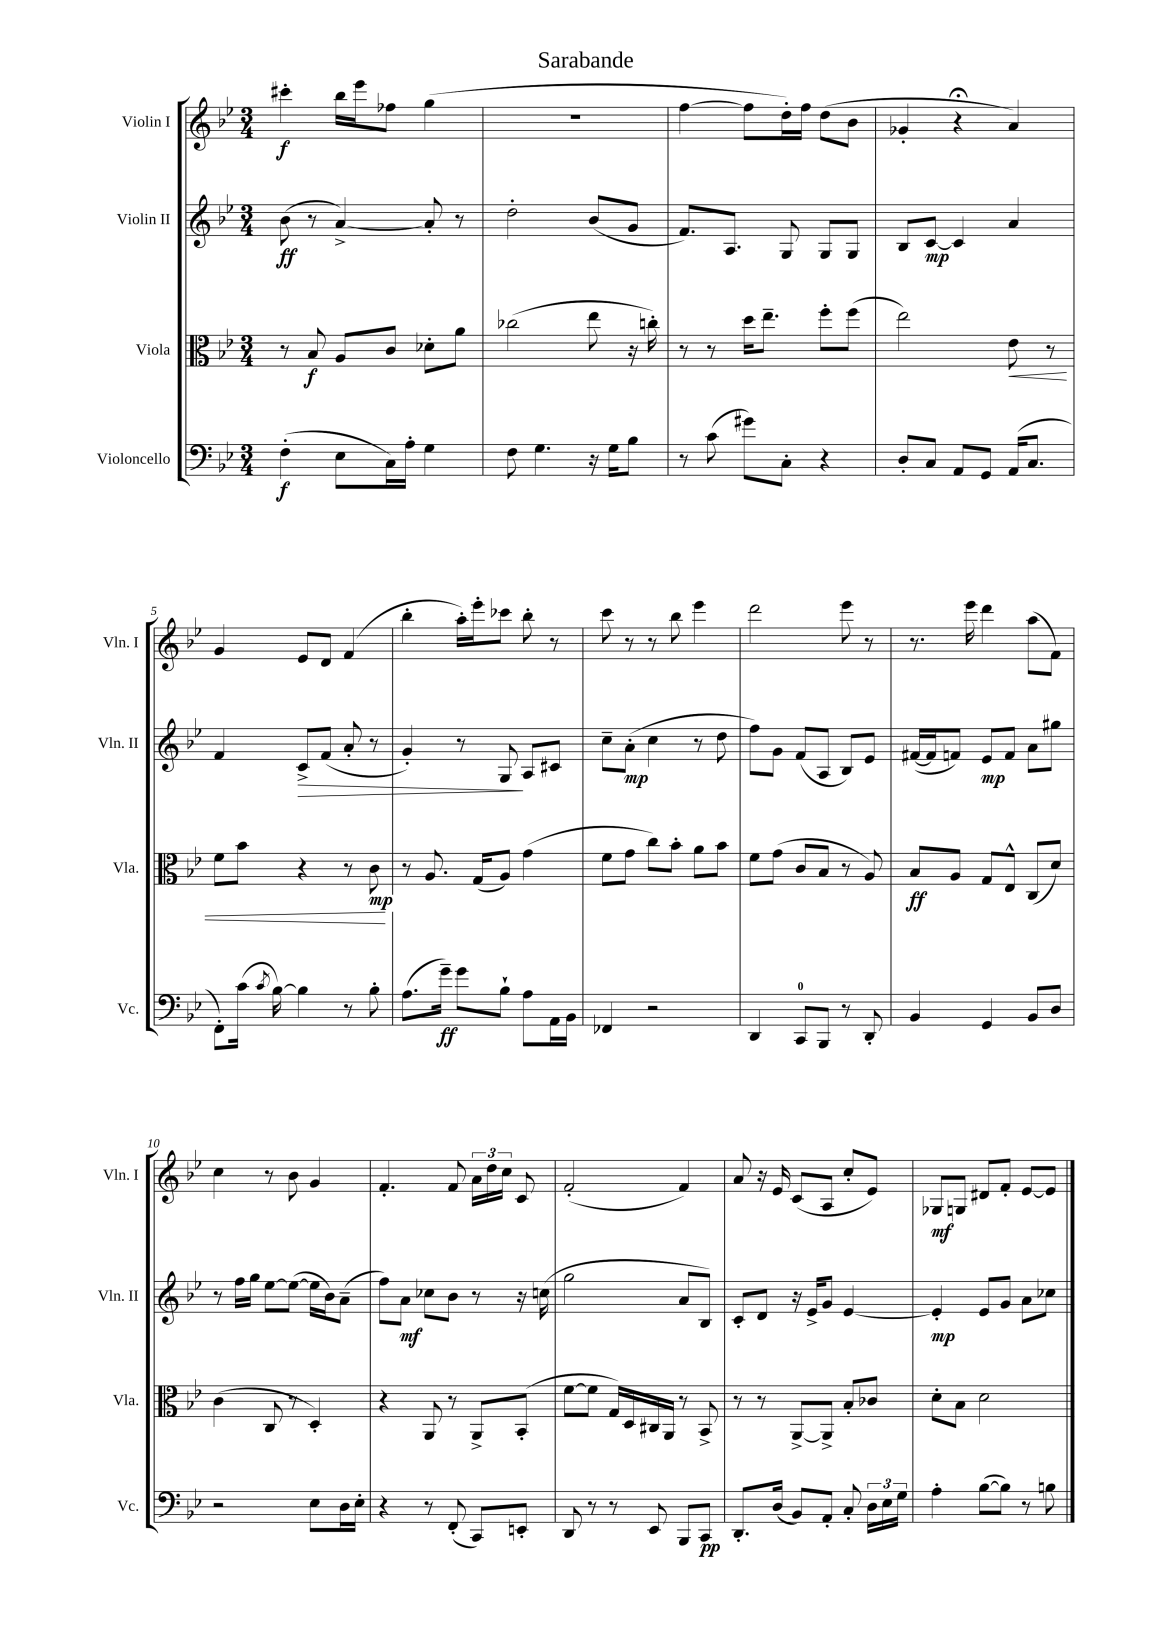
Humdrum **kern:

**kern	**dynam	**kern	**dynam	**kern	**dynam	**kern	**dynam
*part4	*part4	*part3	*part3	*part2	*part2	*part1	*part1
*staff4	*staff4	*staff3	*staff3	*staff2	*staff2	*staff1	*staff1
*I"Violoncello	*	*I"Viola	*	*I"Violin II	*	*I"Violin I	*
*I'Vc.	*	*I'Vla.	*	*I'Vln. II	*	*I'Vln. I	*
*clefF4	*	*clefC3	*	*clefG2	*	*clefG2	*
*k[b-e-]	*	*k[b-e-]	*	*k[b-e-]	*	*k[b-e-]	*
*M3/4	*	*M3/4	*	*M3/4	*	*M3/4	*
=1	=1	=1	=1	=1	=1	=1	=1
(4F'\	f	8r	.	(8b-\	ff	4ccc#X'\	f
.	.	8B-/	f	8r	.	.	.
8E-\L	.	8A/L	.	[4a^/)	.	16bb-\LL	.
.	.	.	.	.	.	16eee-\J	.
16C\L)	.	8c/J	.	.	.	8ff-X\J	.
16A'\JJ	.	.	.	.	.	.	.
4G\	.	8d-X'\L	.	8a'/]	.	(4gg\	.
.	.	8a\J	.	8r	.	.	.
=2	=2	=2	=2	=2	=2	=2	=2
8F\	.	(2cc-X\	.	2dd'\	.	2.r	.
4.G\	.	.	.	.	.	.	.
16r	.	8ee-\	.	(8b-/L	.	.	.
16G\KL	.	.	.	.	.	.	.
8B-\J	.	16r	.	8g/J	.	.	.
.	.	16ccn'\)	.	.	.	.	.
=3	=3	=3	=3	=3	=3	=3	=3
8r	.	8r	.	8.f/L)	.	[4ff\	.
(8c\	.	8r	.	.	.	.	.
.	.	.	.	8.A/J	.	.	.
8g#X\L)	.	16dd\KL	.	.	.	8ff\L]	.
.	.	8.ee-~\J	.	.	.	.	.
8C'\J	.	.	.	8G/	.	16dd'\L)	.
.	.	.	.	.	.	16ff\JJ	.
4r	.	8ff'\L	.	8G/L	.	(8dd\L	.
.	.	(8ff\J	.	8G/J	.	8b-\J	.
=4	=4	=4	=4	=4	=4	=4	=4
8D'/L	.	2ee-\)	.	8B-/L	.	4g-X'/	.
8C/J	.	.	.	[8c/J	mp	.	.
8AA/L	.	.	.	4c/]	.	4r;<	.
8GG/J	.	.	.	.	.	.	.
!	!	!	!LO:HP:b	!	!	!	!
(16AA/KL	.	8e-\	<	4a/	.	4a/)	.
8.C/J	.	.	.	.	.	.	.
.	.	8r	.	.	.	.	.
!!LO:LB:g=z
=5	=5	=5	=5	=5	=5	=5	=5
8FF'\L)	.	8f\L	.	4f/	.	4g/	.
(16c\Jk	.	8b-\J	.	.	.	.	.
8qc/	.	.	.	.	.	.	.
[16B-\)	.	.	.	.	.	.	.
!	!	!	!	!	!LO:HP:b	!	!
4B-\]	.	4r	.	8c^/L	>	8e-/L	.
.	.	.	.	(8f/J	.	8d/J	.
8r	.	8r	.	8a'/	.	(4f/	.
8B-'\	.	8c\	mp	8r	.	.	.
.	.	.	[	.	.	.	.
=6	=6	=6	=6	=6	=6	=6	=6
(8.A\L	.	8r	.	4g'/)	.	4bb-'\	.
.	.	8.A/	.	.	.	.	.
16g~\Jk)	ff	.	.	.	.	.	.
8g\L	.	.	.	8r	.	16aa'\LL)	.
.	.	(16G/KL	.	.	.	16eee-'\J	.
8B-`\J	.	8A/J)	.	8G/	.	8ccc-X\J	.
8A\L	.	(4g\	.	8A/L	]	8bb-'\	.
16AA\L	.	.	.	8c#X/J	.	8r	.
16BB-\JJ	.	.	.	.	.	.	.
=7	=7	=7	=7	=7	=7	=7	=7
4FF-X/	.	8f\L	.	8cc~\L	.	8ccc\	.
.	.	8g\J	.	(8a'\J	mp	8r	.
2r	.	8cc\L)	.	4cc\	.	8r	.
.	.	8b-'\J	.	.	.	8bb-\	.
.	.	8a\L	.	8r	.	4eee-\	.
.	.	8b-\J	.	8dd\	.	.	.
=8	=8	=8	=8	=8	=8	=8	=8
4DD/	.	8f\L	.	8ff\L)	.	2ddd\	.
.	.	(8g\J	.	8g\J	.	.	.
8CC/L	.	8c/L	.	(8f/L	.	.	.
8BBB-/J	.	8B-/J	.	8A/J	.	.	.
8r	.	8r	.	8B-/L)	.	8eee-\	.
8DD'/	.	8A/)	.	8e-/J	.	8r	.
=9	=9	=9	=9	=9	=9	=9	=9
4BB-/	.	8B-/L	ff	([16f#X/LL	.	8.r	.
.	.	.	.	16f#/J]	.	.	.
.	.	8A/J	.	8fn/J)	.	.	.
.	.	.	.	.	.	16eee-\	.
4GG/	.	8G/L	.	8e-/L	mp	4ddd\	.
.	.	8E-^^/J	.	8f/J	.	.	.
8BB-/L	.	(8C/L	.	8a\L	.	(8aa\L	.
8D/J	.	8d/J)	.	8gg#X\J	.	8f\J)	.
!!LO:LB:g=z
=10	=10	=10	=10	=10	=10	=10	=10
2r	.	(4c\	.	8r	.	4cc\	.
.	.	.	.	16ff\LL	.	.	.
.	.	.	.	16gg\JJ	.	.	.
.	.	8C/	.	[8ee-\L	.	8r	.
.	.	8r	.	(8ee-\J_	.	8b-\	.
8E-\L	.	4D'/)	.	16ee-\LL]	.	4g/	.
.	.	.	.	16b-\J)	.	.	.
16D\L	.	.	.	(8a~\J	.	.	.
16E-'\JJ	.	.	.	.	.	.	.
=11	=11	=11	=11	=11	=11	=11	=11
4r	.	4r	.	8ff\L)	.	4.f'/	.
.	.	.	.	8a\J	mf	.	.
8r	.	8AA/	.	8cc-X\L	.	.	.
(8FF'/	.	8r	.	8b-\J	.	8f/	.
8CC/L)	.	8AA^/L	.	8r	.	24a\LL	.
.	.	.	.	.	.	24dd\	.
.	.	.	.	.	.	24cc\JJ	.
8EEn'/J	.	(8BB-'/J	.	16r	.	8c/	.
.	.	.	.	(16ccn\	.	.	.
=12	=12	=12	=12	=12	=12	=12	=12
8DD/	.	[8f\L	.	2gg\	.	(2f'/	.
8r	.	8f\J]	.	.	.	.	.
8r	.	16G/LL)	.	.	.	.	.
.	.	16D/	.	.	.	.	.
8EE-/	.	16C#X/	.	.	.	.	.
.	.	16AA/JJ	.	.	.	.	.
8BBB-/L	.	8r	.	8a/L	.	4f/)	.
8CC/J	pp	8BB-^/	.	8B-/J)	.	.	.
=13	=13	=13	=13	=13	=13	=13	=13
8.DD'/L	.	8r	.	8c'/L	.	8a/	.
.	.	8r	.	8d/J	.	16r	.
(16D/Jk	.	.	.	.	.	16e-/	.
8BB-/L)	.	[8AA^/L	.	16r	.	(8c/L	.
.	.	.	.	16e-^/KL	.	.	.
8AA'/J	.	8AA^/J]	.	8g/J	.	8A/J	.
8C'/	.	8B-'/L	.	[4e-/	.	8cc'/L	.
24D\LL	.	8c-X/J	.	.	.	8e-/J)	.
24E-\	.	.	.	.	.	.	.
24G\JJ	.	.	.	.	.	.	.
=14	=14	=14	=14	=14	=14	=14	=14
4A'\	.	8d'\L	.	4e-'/]	mp	8G-X/L	mf
.	.	8B-\J	.	.	.	8Gn/J	.
([8B-\L	.	2d\	.	8e-/L	.	8d#X/L	.
8B-\J])	.	.	.	8g/J	.	8f'/J	.
8r	.	.	.	8a\L	.	[8e-/L	.
8Bn\	.	.	.	8cc-X\J	.	8e-/J]	.
==	==	==	==	==	==	==	==
*-	*-	*-	*-	*-	*-	*-	*-
